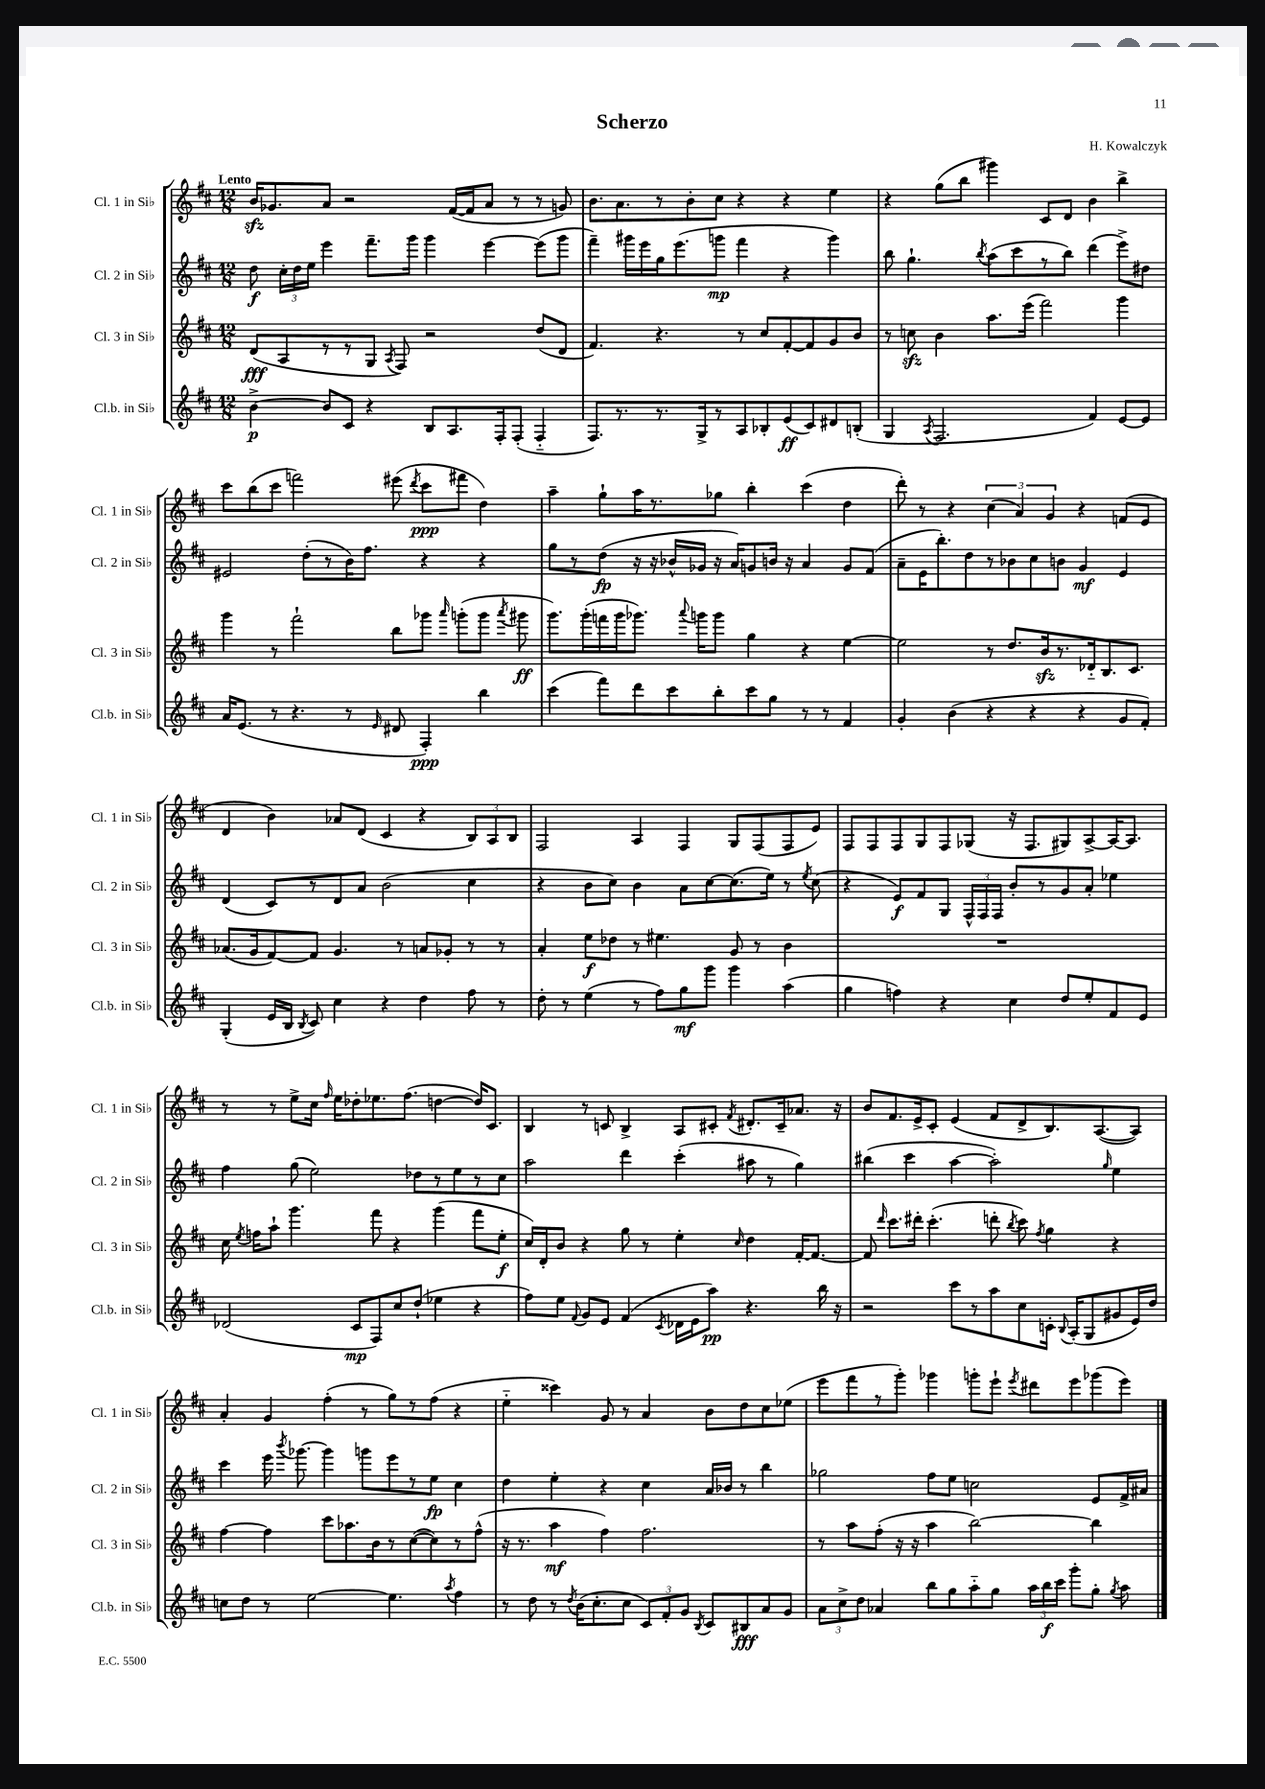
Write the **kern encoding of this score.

**kern	**kern	**kern	**kern
*staff4	*staff3	*staff2	*staff1
*clefG2	*clefG2	*clefG2	*clefG2
*k[f#c#]	*k[f#c#]	*k[f#c#]	*k[f#c#]
*M12/8	*M12/8	*M12/8	*M12/8
[4b^\	(8d/L	8dd\	16b/LK
.	.	.	8.g-/
.	8A/	24cc#'\LL	.
.	.	24dd\	.
.	.	24ee\JJ	.
8b/]L	8r	4eee\	8a/J
8c#/J	8r	.	2r
4r	8G/J	8.fff#~\L	.
.	8qA/	.	.
.	8F#/)	.	.
.	.	16ggg\Jk	.
8B/L	2r	4ggg\	.
8.A/	.	.	([16f#/LL
.	.	.	16f#/]J
.	.	[4eee\	8a/J
16F#'/k	.	.	.
(8F#'/J	.	.	8r
4F#'~/	(8dd/L	(8eee\]L	8r
.	8d/J	8ggg\J	8g/)
=	=	=	=
8.F#/L)	4.f#/)	4fff#~\)	8.b\L
8.r	.	.	8.a\
.	.	16ggg#\LL	.
.	.	16eee\	.
8.r	4.r	16gg\J	8r
.	.	(8.eee\	.
.	.	.	8b'\
16G^/k	.	.	.
8r	.	8ggg\J	8cc#\J
8A/	8r	4fff#\	4r
8B-'/	8cc#/L	.	.
(8e/	[8f#'/	4r	4r
8c#/)	8f#/]	.	.
8d#/	8g/	4ggg\)	4ee\
(8B'/J	8b/J	.	.
=	=	=	=
4G/	8r	8bb\	4r
.	8cc\	4.gg`\	.
8qA/	.	.	.
2.F#/	4b\	.	(8gg\L
.	.	.	8bb\J
.	.	8qbb/	.
.	8.aa\L	(8aa\L	4ggg#\)
.	.	8ccc#\	.
.	(16eee\Jk	.	.
.	2fff#\)	8r	8c#/L
.	.	8bb\J)	8d/J
4f#/)	.	(4ddd\	4b\
[8e/L	4ggg\	8eee^\L)	4bb^\
8e/]J	.	8dd#\J	.
=	=	=	=
16a/LK	4ggg\	2e#/	8ccc#\L
(8.e/J	.	.	.
.	.	.	(8bb\
8r	8r	.	8ccc#\J
4.r	2fff#`\	.	2fff\)
.	.	(8dd'\L	.
.	.	8r	.
8r	.	16b\K)	.
.	.	8.ff#\J	.
16qqe/	.	.	.
8d#/	8bb\L	.	(8eee#\
.	.	.	8qddd/
4F#'/)	8ggg-\J	4r	8ccc#\L
.	16qqaaa/	.	.
.	(8ggg'\L	.	8fff#\J
4bb\	8ggg\J	4r	4dd\)
.	8qaaa/	.	.
.	8ggg#\	.	.
=	=	=	=
(4ccc#\	8.ggg\L)	8gg\L	4aa~\
.	.	8r	.
.	(16ggg'\L	.	.
8fff#\L)	16fff\	(8dd\J	8gg`\L
.	16ggg\J	.	.
8ddd\	8.ggg-\J)	16r	16aa\K
.	.	16r	8.r
8ccc#\	.	16b-^^/LL	.
.	8qqaaa/	.	.
.	16ggg\LK	16g-/JJ	.
8bb'\	8ggg\J	16r	8gg-\J
.	.	16a/LK)	.
8ccc#\	4gg\	8g/	4bb'\
8gg\J	.	16b/Jk	.
.	.	16r	.
8r	4r	4a/	(4ccc#\
8r	.	.	.
4f#/	[4ee\	8g/L	4dd\
.	.	(8f#/J	.
=	=	=	=
4g'/	2ee\]	8a~\L	8ddd'\)
.	.	16e\K	8r
.	.	8.bb'\)	.
(4b\	.	.	4r
.	.	8dd\	.
4r	8r	8r	(6cc#\
.	8.dd/L	8b-\	.
.	.	.	6a/)
4r	.	8cc#\	.
.	16b/k	.	.
.	.	.	6g/
.	8.r	8b\J	.
4r	.	4g/	4r
.	16d-'~/k	.	.
.	8.B/	.	.
8g/L	.	4e/	(8f/L
.	8.c#/J	.	.
8f#'/J)	.	.	8e/J
=	=	=	=
(4G'/	(8.a-/L	(4d/	4d/
.	16g/k	.	.
16e/LL	[8f#/)	8c#/L)	4b\)
16B/JJ	.	.	.
8qB/	.	.	.
8c#/)	8f#/]J	8r	.
4cc#\	4.g/	8d/	8a-/L
.	.	8a/J	(8d/J
4r	.	(2b\	4c#/
.	8r	.	.
4dd\	8a/L	.	4r
.	8g-'/J	.	.
8ff#\	8r	4cc#\	12B/L)
.	.	.	12A/
8r	8r	.	.
.	.	.	12B/J
=	=	=	=
8dd'\	4a'/	4r	2F#/
8r	.	.	.
(4ee\	8ee\L	8b\L	.
.	8dd-\J	8cc#\J)	.
8r	8r	4b\	4A/
8ff#\L)	4.ee#\	.	.
8gg\	.	8a\L	4F#/
8ggg\J	.	[8cc#\	.
4ggg\	8g/	(8.cc#\]	8G/L
.	8r	.	(8F#/
.	.	16ee\Jk)	.
(4aa\	4b\	8r	8F#/
.	.	8qee/	.
.	.	(8cc#\	8e/J)
=	=	=	=
4gg\	1.r	4r	8F#/L
.	.	.	8F#/
4ff\)	.	8e/L)	8F#/
.	.	8f#/	8G/
4r	.	8G/J	8F#/
.	.	24F#^^/LL	(8G-/J
.	.	24F#/	.
.	.	24F#/JJ	.
4cc#\	.	8b'/L	16r
.	.	.	8.F#/L
.	.	8r	.
8dd/L	.	8g/	8G#/)
8ee'/	.	8a'/J	[8A^/
8f#/	.	4ee-\	16A/_K
.	.	.	8.A/]J
8e/J	.	.	.
=	=	=	=
(2d-/	16cc#\	4ff#\	8r
.	8qee/	.	.
.	16ff\LK	.	.
.	8aa`\J	.	8r
.	4.ggg\	(8gg\	8ee^\L
.	.	2ee\)	16cc#\Jk
.	.	.	16qqff#/
.	.	.	16ee\LK
8c#/L	.	.	8dd-'\
8F#/)	8fff#\	.	8.ee-\
8cc#/	4r	.	.
.	.	.	(8.ff#\J
(8dd`/J	.	8dd-\L	.
4ee-\	(4ggg\	8r	[4dd\
.	.	8ee\	.
4r	8fff#\L	8r	16dd/]LK)
.	.	.	8.c#/J
.	8ee'\J	8cc#\J	.
=	=	=	=
8ff#\L)	16cc#/LL)	2aa\	4B/
.	16d'/J	.	.
8ee\J	8b/J	.	.
8qqf#/	.	.	.
8g/L	4r	.	8r
8e/J	.	.	8c/
(4f#/	8gg\	4ddd\	4B^/
.	8r	.	.
8qc#/	.	.	.
16d-\LL	4ee'\	(4ccc#'\	8A/L
16e\J	.	.	.
8aa\J)	.	.	8c#'/J
.	16qqcc#/	.	8qf#/
4.r	4dd\	8aa#\	8.d#'/L
.	.	8r	.
.	.	.	16c#~/k
.	[16f#'/LK	4gg\)	8.a-/J
.	8.f#/_J	.	.
16bb\	.	.	.
16r	.	.	16r
=	=	=	=
2r	8f#/]	(4bb#\	8b/L
.	16qqddd/	.	.
.	8.ccc#\L	.	8.f#/
.	.	4ccc#\	.
.	16ddd#'\Jk	.	16e^/k
.	(4.ccc#'\	.	8c#'/J
8ccc#\L	.	[4aa\	(4e/
8r	.	.	.
8aa\	8ddd'\	2aa'\])	8f#/L
.	8qbb/	.	.
8cc#\	8ccc#\)	.	8d^/
.	8qff#/	.	.
16c'\Jk	4gg\	.	8.B/)
8qqB/	.	.	.
(16A'/LK	.	.	.
8G/	.	.	.
.	.	.	([8.A/
.	.	16qqgg/	.
8g#/	4r	4ee\	.
16e/L)	.	.	8A/]J)
16dd/JJ	.	.	.
=	=	=	=
8cc\L	[4ff#\	4ccc#\	4a'/
8dd\J	.	.	.
8r	4ff#\]	16eee\	4g/
.	.	8qbbb/	.
.	.	[8.ggg-\	.
[2ee\	.	.	.
.	8ccc#\L	4ggg-\]	(4ff#'\
.	8.aa-\	.	.
.	.	8ggg\L	8r
.	16b\k	.	.
4.ee\]	8r	8eee\	8gg\L)
.	([8cc#\	8r	8r
.	8cc#\])	8ee\J	(8ff#\J
8qaa/	.	.	.
4ff#\	8r	4cc#\	4r
.	(8ff#^^\J	.	.
=	=	=	=
8r	16r	4dd\	4ee'~\
.	8.r	.	.
8dd\	.	.	.
8r	4aa\	4ee'\	4ccc##\)
8qdd/	.	.	.
(16b\LK	.	.	.
8.cc#'\	.	.	.
.	4ff#\)	4r	8g/
8cc#\J	.	.	8r
12c#/L)	2.ff#\	4cc#\	4a/
12f#'/	.	.	.
12g/J	.	.	.
8qB/	.	.	.
8c#/L	.	16a/LL	8b\L
.	.	16b-/JJ	.
8B#/	.	8r	8dd\
8a/	.	4bb\	8cc#\
8g/J	.	.	(8ee-\J
=	=	=	=
12a\L	8r	2gg-\	8eee\L
12cc#^\	.	.	.
.	8aa\L	.	8fff#\
12dd\J	.	.	.
4a-/	(8ff#'\J	.	8r
.	16r	.	8ggg'\J)
.	16r	.	.
8bb\L	4aa\	8ff#\L	4ggg-\
8gg\	.	8ee\J	.
8aa'~\	[2bb\)	2cc\	8ggg'\L
8gg\J	.	.	8eee`\J
.	.	.	8qeee/
24aa\LL	.	.	8ddd#\L
24bb\	.	.	.
24ccc#\JJ	.	.	.
8ggg'\L	.	.	8eee\
8gg'\J	4bb\]	8e/L	(8ggg-\
8qgg/	.	.	.
8aa\	.	16f#^/L	8eee\J)
.	.	16a#/JJ	.
==	==	==	==
*-	*-	*-	*-
